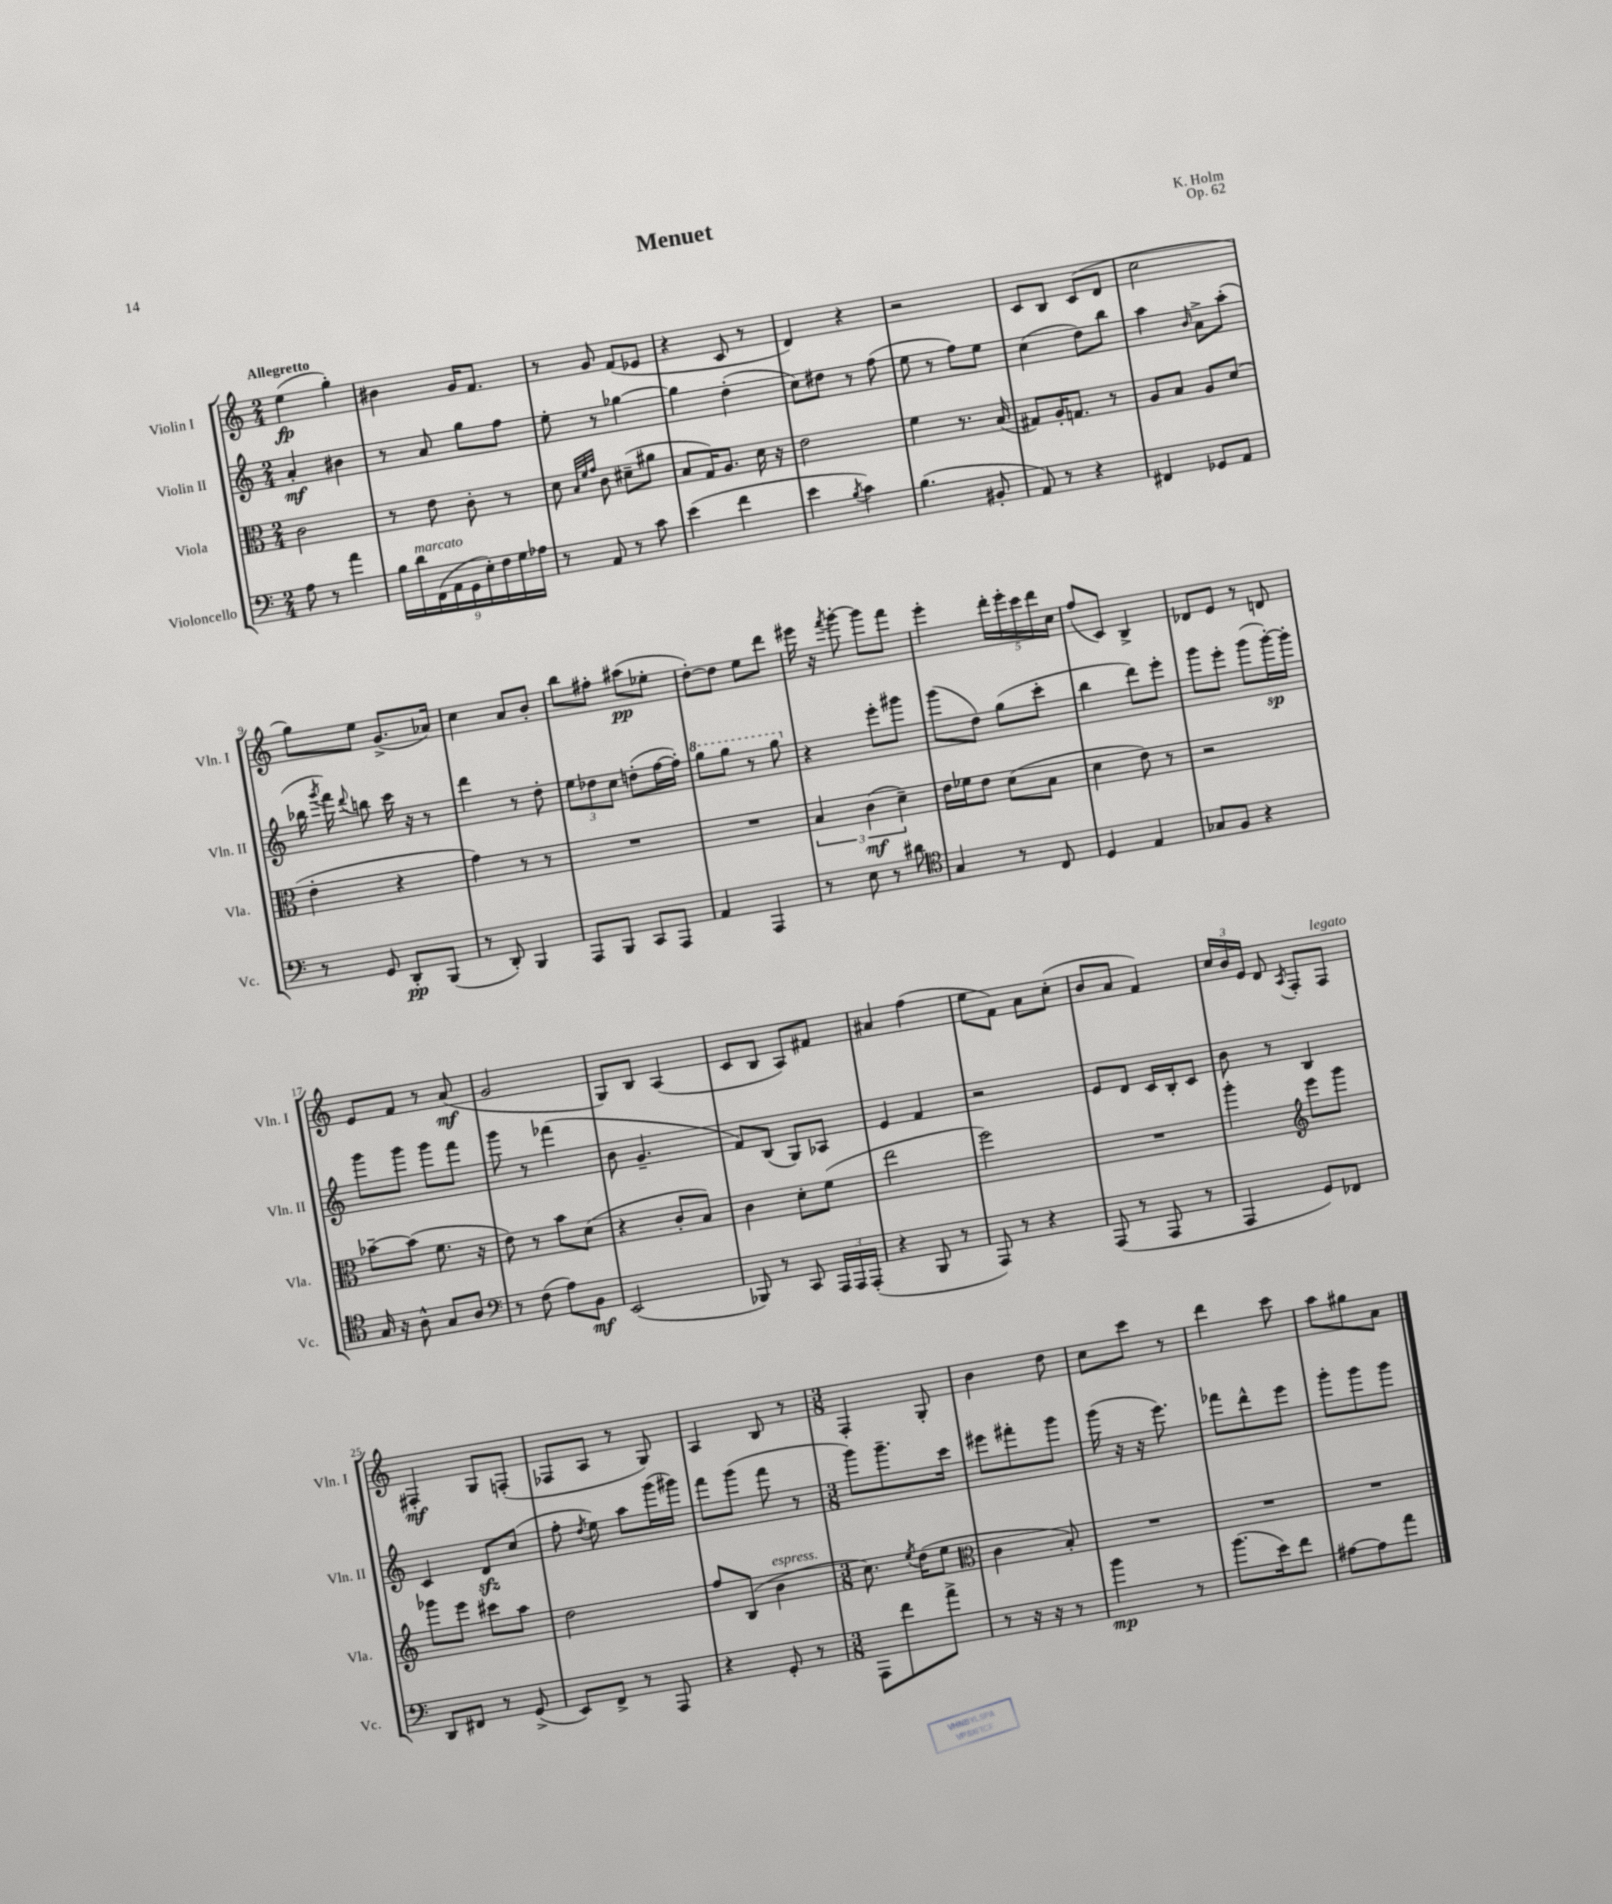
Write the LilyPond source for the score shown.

\header { title = "Menuet" composer = "K. Holm" opus = "Op. 62" }
<<
\new StaffGroup <<
\new Staff = "s0" \with { instrumentName = "Violin I" shortInstrumentName = "Vln. I" } {
    \clef treble \key c \major \numericTimeSignature \time 2/4 \tempo "Allegretto"
    \autoBeamOff e''4\fp( g''4-.) |
    bis'4 g'16[ f'8.] |
    r8 g'8 f'8[( ees'8] |
    r4 c'8 r8 |
    d'4) r4 |
    r2 |
    c'8[ b8] c'8[( d'8] |
    c''2 |
    g''8[) e''8] g'8.[->( aes'16]) |
    c''4 a'8[ b'8]-. |
    b''8[ fis''8]-. ais''8[\pp( ees''8]-. |
    d''8[~-.) d''8] e''8[ d'''8] |
    eis'''16 r16 \acciaccatura { f'''8 } g'''8~-. g'''8[ f'''8] |
    e'''4-. \tuplet 5/4 { d'''16[-. e'''16-. c'''16 d'''16 c''16] } |
    f''8[( c'8]) b4-> |
    des'8[ e'8] r8 d'8 |
    e'8[ f'8] r8 a'8\mf( |
    g'2 |
    g8[) b8] a4( |
    c'8[ b8] a8[) fis'8] |
    ais'4 f''4( |
    e''8[ f'8]) a'8[ c''8]-.( |
    b'8[ a'8] f'4) |
    \tuplet 3/2 { c''16[ b'16 e'16] } d'8 \acciaccatura { a8 } f8[-. f8]^\markup { \italic "legato" } |
    fis4-.\mf g8[ f8]-.( |
    fes8[ a8] r8 g8) |
    a4 b8 r8 |
    \numericTimeSignature \time 3/8 f4-. g8-. |
    b'4 d''8 |
    c''8[ c'''8] r8 |
    d'''4 c'''8 |
    a''8[ gis''8 a'8] \bar "|." |
}
\new Staff = "s1" \with { instrumentName = "Violin II" shortInstrumentName = "Vln. II" } {
    \clef treble \key c \major \numericTimeSignature \time 2/4
    \autoBeamOff a'4-.\mf bis'4 |
    r8 a'8 g''8[ f''8] |
    e''8-. r8 ges''4~ |
    ges''4 d''4-.( |
    c''8[) dis''8] r8 f''8( |
    e''8 r8 f''8[) e''8] |
    c''4( d''8[) b''8] |
    a''4 \grace { b'16 } a'8[-> a''8]-.( |
    bes''16 \acciaccatura { g'''8 } f'''16) \appoggiatura { d'''8 } b''8 c'''16 r16 r8 |
    d'''4 r8 d''8-. |
    \tuplet 3/2 { e''8[ des''8 c''8] } d''8[-.( f''16~ f''16]-.) |
    \ottava #1 g'''8[ g'''8] r8 g'''8 \ottava #0 |
    r4 e'''8[-. gis'''8] |
    g'''8[( d''8]) g''8[( c'''8]-. |
    b''4 d'''8[) e'''8]-. |
    g'''8[ e'''8]-. g'''8[( g'''16~-.\sp) g'''16]-. |
    g'''8[ g'''8] g'''8[ f'''8] |
    g'''8 r8 fes'''4( |
    b'8 g'4.-- |
    f'8[) b8]( g8[) aes8] |
    e'4 f'4 |
    r2 |
    e'8[ d'8] c'16[ b16-. c'8] |
    b'8 r8 b4 |
    c'4 d'8[\sfz c''8]( |
    f''8-. \acciaccatura { d''8 } e''8) a''8[ g'''16( gis'''16]) |
    f'''8[ g'''8]( f'''8 r8 |
    \numericTimeSignature \time 3/8 g'''8[) g'''8.-- c'''16] |
    eis'''8[ fis'''8-. g'''8] |
    g'''16( r16 r16 e'''8.) |
    fes'''8[ d'''8-^ e'''8] |
    g'''8[-. g'''8 g'''8] \bar "|." |
}
\new Staff = "s2" \with { instrumentName = "Viola" shortInstrumentName = "Vla." } {
    \clef alto \key c \major \numericTimeSignature \time 2/4
    \autoBeamOff c'2 |
    r8 e'8 c'8-. r8 |
    d'8 \grace { b32[ f'32 g'32] } c'8 dis'8[--( ais'8] |
    b8[ g16) a8.] d'16 r16 |
    e'2 |
    f'4 r8. b16( |
    gis8[) a16-. g8.] r8 |
    a8[ b8] a8[ d'8]( |
    e'4-. r4 |
    g'4) r8 r8 |
    R2 |
    R2 |
    \tuplet 3/2 { b4 c'4\mf( d'4--) } |
    e'16[ fes'16 e'8] d'8[( b8] |
    d'4 e'8) r8 |
    r2 |
    bes'8[~-- bes'8]( f'8. r16 |
    e'8) r8 b'8[ d'8]( |
    r4 c'8[-. b8]) |
    c'4 d'8[-. f'8]( |
    e''2 |
    f''2) |
    R2 |
    a''4-. \clef treble e'''8[ g'''8] |
    ges'''8[ e'''8] cis'''8[ a''8] |
    d''2 |
    f''8[ b8]( b'4^\markup { \italic "espress." } |
    \numericTimeSignature \time 3/8 c''8.) \acciaccatura { e''8 } d''16[( e''8] |
    \clef alto c'4 b8-.) |
    R4. |
    R4. |
    R4. \bar "|." |
}
\new Staff = "s3" \with { instrumentName = "Violoncello" shortInstrumentName = "Vc." } {
    \clef bass \key c \major \numericTimeSignature \time 2/4
    \autoBeamOff a8 r8 a'4 |
    \tuplet 9/8 { b16[ d'16^\markup { \italic "marcato" } f,16( a,16 g,16 e16-.) f16 g16 aes16] } |
    r8 a,8 r8 c'8 |
    e'4( f'4 |
    e'4 \acciaccatura { b8 } c'4) |
    b4.( bis,8-. |
    a,8) r8 r4 |
    fis,4 ges,8[ a,8] |
    r8 g,8 d,8[-.\pp b,,8]( |
    r8 d,8-.) b,,4 |
    a,,8[ b,,8] c,8[ a,,8] |
    a,4 a,,4 |
    r8 e8 r8 dis'8 |
    \clef tenor g4 r8 c8 |
    d4 e4 |
    ges8[ f8] r4 |
    g16 r16 a8-^ g8[ a8] |
    \clef bass r8 f8( a8[) b,8]\mf |
    e,2( |
    bes,,8) r8 c,8 \tuplet 3/2 { a,,16[ a,,16 a,,16]-.( } |
    r4 b,,8 r8 |
    a,,8) r8 r4 |
    a,,8( r8 a,,8 r8 |
    a,,4 g,8[) fes,8] |
    d,8[ fis,8] r8 g,8->( |
    e,8[) f,8]-> r8 a,,8 |
    r4 g,8-. r8 |
    \numericTimeSignature \time 3/8 a,,8[ f'8 a'8]-> |
    r8 r16 r16 r8 |
    b'4\mp r8 |
    b'8.[( e'16) f'8] |
    ais8[~ ais8 a'8] \bar "|." |
}
>>
>>
